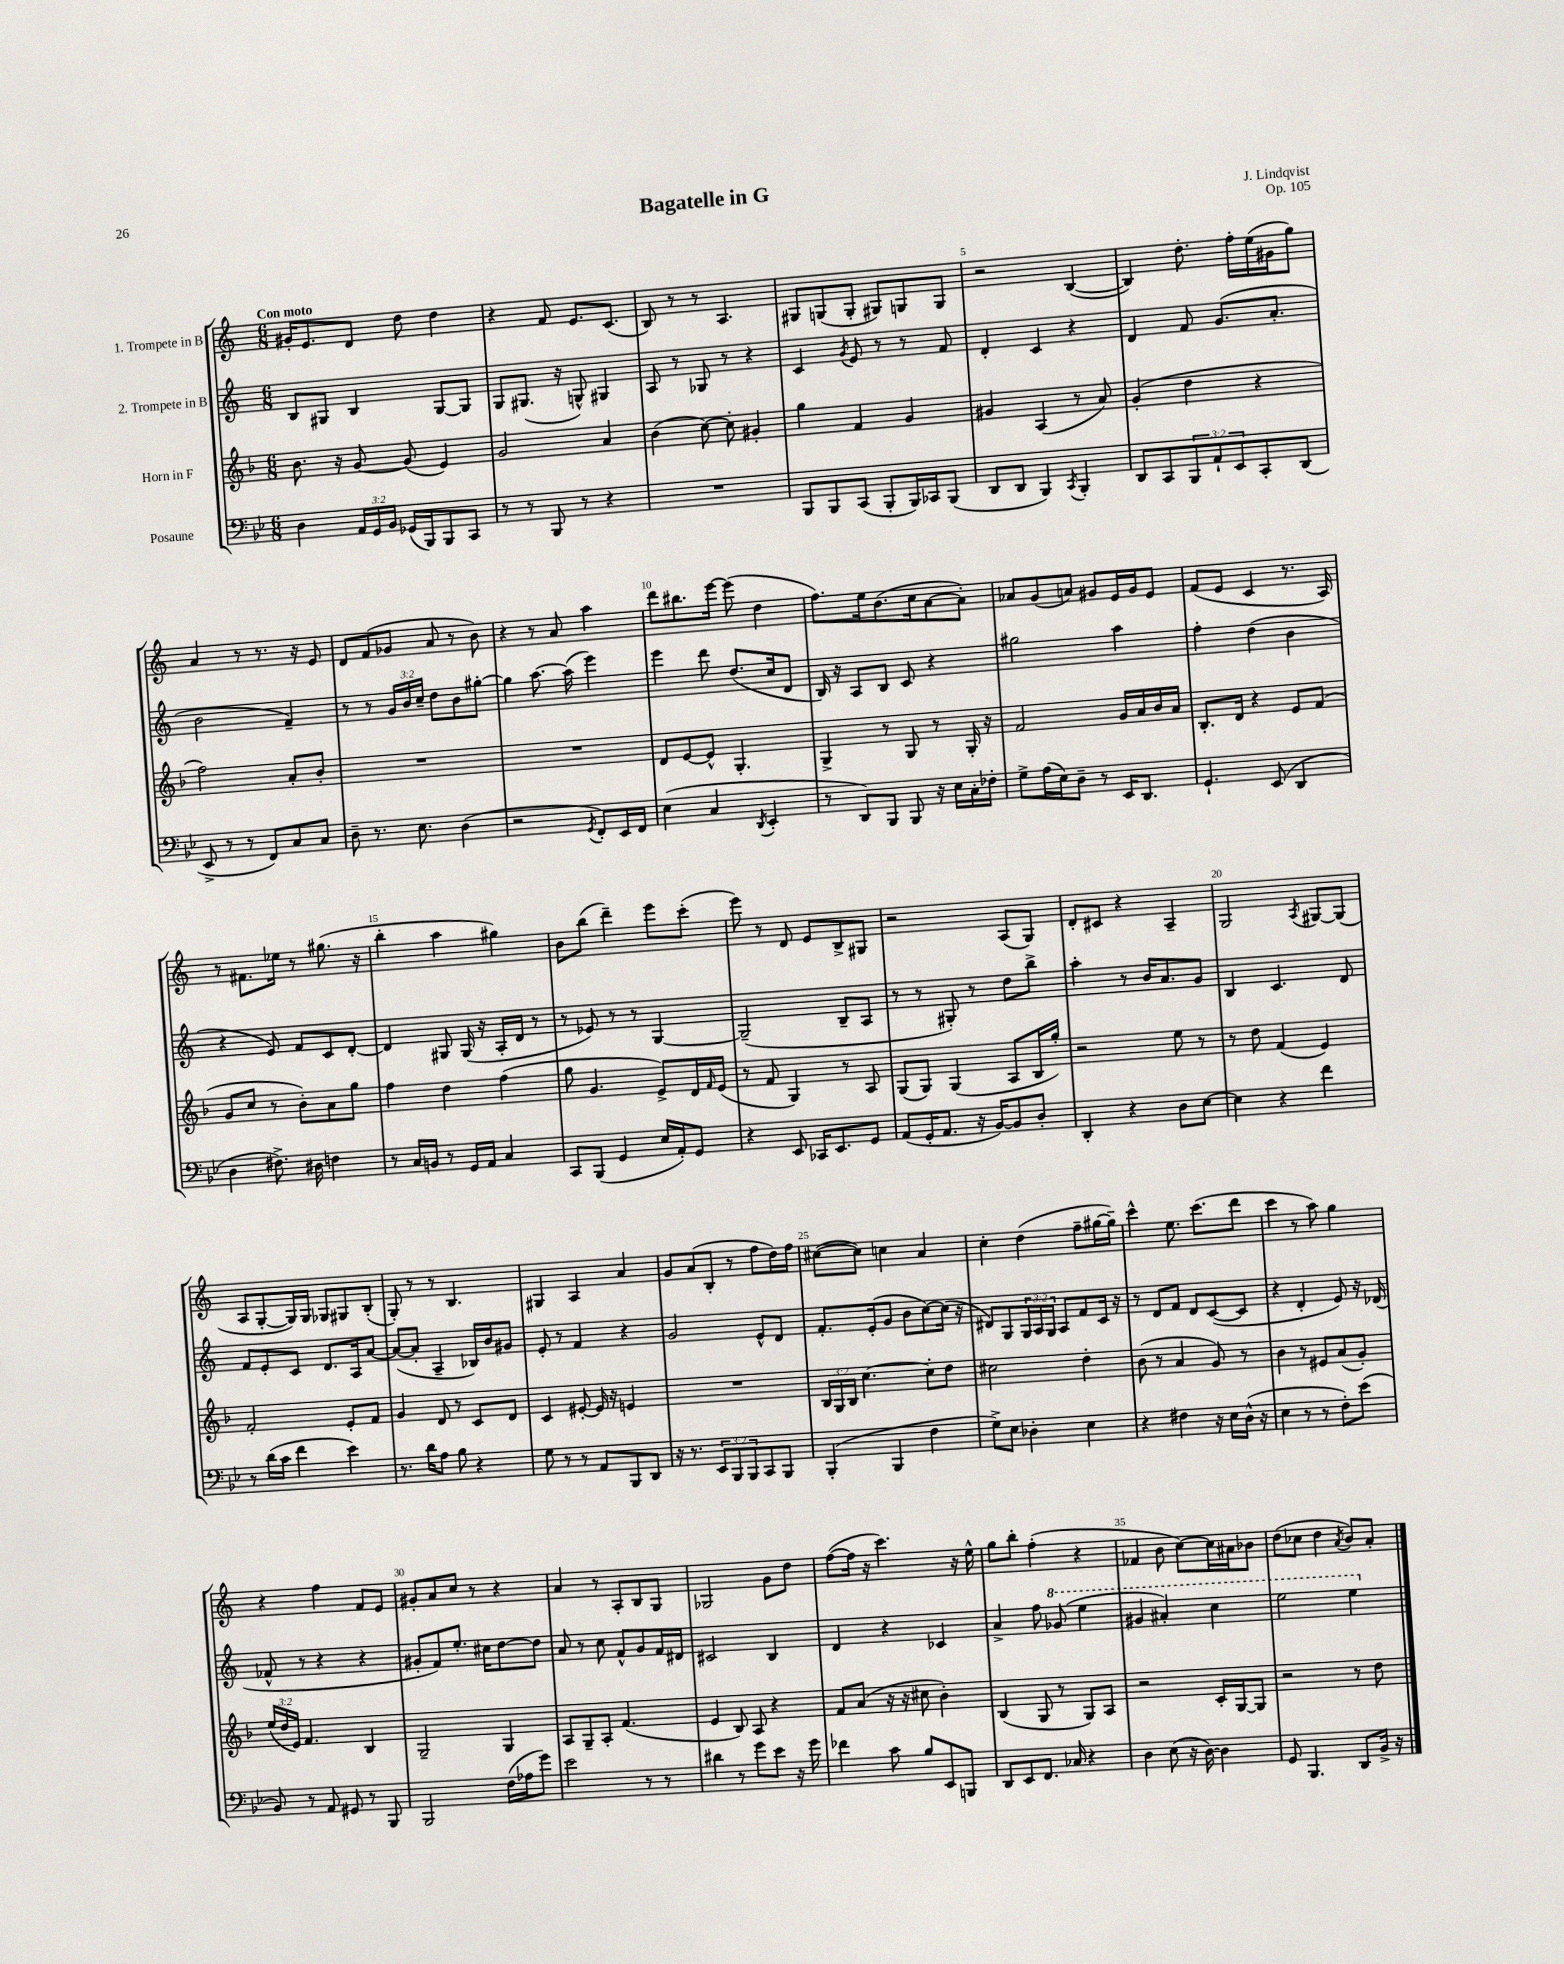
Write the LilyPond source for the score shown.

\header { title = "Bagatelle in G" composer = "J. Lindqvist" opus = "Op. 105" }
<<
\new StaffGroup <<
\new Staff = "s0" \with { instrumentName = "1. Trompete in B" } {
    \clef treble \key c \major \numericTimeSignature \time 6/8 \tempo "Con moto"
    gis'16-. e'8. d'8 d''8 d''4 |
    r4 f'8 e'8. c'8.( |
    b8) r8 r8 a4. |
    gis8 g8( g8-. gis8) g8 g8 |
    r2 b4~( |
    b4) d''8.-. f''16-. e''16( gis'16 g''8) |
    a'4 r8 r8. r16 e'8 |
    d'8 f'8( ges'8 a'8 r8 b'8) |
    r4 r8 a'8 a''4 |
    d'''8 bis''8. e'''16~ e'''8( d''4 |
    f''8.) e''16 b'8.( c''16 a'8~ a'8-.) |
    aes'8 g'8( a'8) gis'8 e'16 gis'16 e'8 |
    f'8( e'8 c'4 r8. a16) |
    r8 fis'8. ees''16 r8 gis''8.( r16 |
    b''4-. a''4 gis''4) |
    b'8 b''8( d'''4--) e'''8 c'''8-.( |
    e'''8) r8 d'8 e'8 b8-> gis8 |
    r2 a8( g8) |
    d'8-. cis'8 r4 a4-- |
    g2 \acciaccatura { a8 } gis8~ gis8( |
    a8 g8~-. g16) g16 ges8 gis8 b8-.( |
    g8-.) r8 r8 b4. |
    gis4 a4 a'4 |
    g'8 a'8( b8-. r8 f''8 d''16) f''16 |
    cis''8~( cis''8) c''4 a'4 |
    c''4-. d''4( f''8-- gis''16~ gis''16--) |
    c'''4-^ e''8. c'''8.( d'''8 |
    c'''4 r8 a''8) g''4 |
    r4 f''4 f'8 e'8 |
    gis'8-. a'8 c''8 r8 r4 |
    a'4 r8 a8-. b8 g8 |
    ges2 g'8 d''8 |
    f''8~( f''16 r16 c'''4.) r16 e''16-^ |
    g''8 b''8-. f''4-.( r4 |
    fes'4 b'8 c''8~) c''16 ais'16 bes'8 |
    d''8( ces''8 d''4 \acciaccatura { a'8 } b'8) a'8-. \bar "|." |
}
\new Staff = "s1" \with { instrumentName = "2. Trompete in B" } {
    \clef treble \key c \major \numericTimeSignature \time 6/8 \override Staff.TupletNumber.text = #tuplet-number::calc-fraction-text
    b8 gis8 b4 gis8~ gis8 |
    g8 gis8.( r16 g8-^) gis4 |
    a8 r8 ges8 r8 r4 |
    c'4 \acciaccatura { g'8 } e'8 r8 r8 f'8 |
    d'4-. c'4 r4 |
    d'4 f'8 g'8.( a'8.-. |
    b'2 f'4--) |
    r8 r8 \tuplet 3/2 { g'16 b'16 c''16-- } d''8 b'8 gis''8~-. |
    gis''4 a''8.~ a''16( e'''4) |
    e'''4 d'''8 d''8.( c''16 d'8 |
    b16) r16 a8 b8 c'8 r4 |
    gis''2 a''4 |
    f''4-. d''4( b'4 |
    r4 e'8) f'8 c'8 d'8~-. |
    d'4 gis8 gis16( r16 a16-. d'16 r8 |
    r8 ees'8) r8 r8 g4~ |
    g2--( b8-- a8 |
    r8 r8 gis8-.) r8 d''8 b''8-> |
    a''4-. r8 b'16 a'8. g'8 |
    b4 c'4. d'8 |
    f'8 e'8-. c'8 d'8. a16 a'8~ |
    a'8~( a'8-. a4-- bes16) b'16 gis'8 |
    e'8-. r8 f'4 r4 |
    g'2 e'8-^ d'8 |
    f'8.-. e'16-.( g'8 b'8 c''8~) c''16( r16 |
    dis'8) g8 \tuplet 3/2 { g16 a16 g16 } a8 f'8 c'16 r16 |
    r8 d'8 f'8 d'8 c'8~( c'8 |
    r4 d'4-. e'8) r16 des'16( |
    fes'8-^ r8 r4 r4 |
    gis'8-. f'8) e''8.-. cis''16 d''8~ d''8 |
    a'8 r8 c''8 f'8-^ g'8 f'16 dis'16 |
    cis'2 b4 |
    d'4 r4 ces'4 |
    a'4-> f''8 \ottava #1 ges''8( e'''4 |
    gis''4 ais''4-.) c'''4 |
    e'''2 e'''4 \ottava #0 \bar "|." |
}
\new Staff = "s2" \with { instrumentName = "Horn in F" } {
    \clef treble \key f \major \numericTimeSignature \time 6/8 \override Staff.TupletNumber.text = #tuplet-number::calc-fraction-text
    bes'8. r16 g'8~ g'8( e'4) |
    g'2 a'4 |
    bes'4( c''8~) c''8-. gis'4-. |
    g''4 f'4 g'4 |
    gis'4 a4( r8 a'8) |
    g'4-.( d''4 r4 |
    f''2) a'8-. bes'8-. |
    R2. |
    R2. |
    d'8 e'8~ e'8-^ g4.-. |
    g4-> r8 g8 r8 g16-. r16 |
    f'2 g'16 a'16 bes'16 a'16 |
    bes8.-. d'16 r4 e'8 f'8( |
    g'8 c''8 r8 bes'8-.) a'8 g''8 |
    f''4 d''4 f''4( |
    g''8 g'4. e'8->) d'16 \grace { f'16 } e'16( |
    r8 f'8 g4) r8 a8 |
    g8( g8) g4( a8 bes16 g''16-.) |
    r2 e''8 r8 |
    r8 d''8 f'4( e'4) |
    f'2-. e'8-. f'8 |
    g'4 d'8 r8 c'8 d'8 |
    c'4 eis'8~-. eis'16 r16 e'4 |
    R2. |
    \tuplet 3/2 { bes16 g16 bes16 } c''4.~ c''8-. d''8 |
    cis''2 d''4-. |
    bes'8( r8 a'4 g'8) r8 |
    bes'4 r8 eis'8 a'8( g'8-.) |
    \tuplet 3/2 { e''16( d''16 e'16) } f'4. bes4 |
    g2-- g4 |
    a8 g8-- a8-. f'4.( |
    e'4 bes8) a8 r4 |
    f'8 a'8( r16 r16 cis''8 bes'4-.) |
    bes4( g8 r8 g8) a8 |
    r2 c'16-. g16~ g8 |
    r2 r8 d''8 \bar "|." |
}
\new Staff = "s3" \with { instrumentName = "Posaune" } {
    \clef bass \key bes \major \numericTimeSignature \time 6/8 \override Staff.TupletNumber.text = #tuplet-number::calc-fraction-text
    d4 \tuplet 3/2 { a,16 g,16 bes,16 } ges,16( bes,,16) bes,,8 c,8 |
    r8 r8 bes,,8 r8 r4 |
    R2. |
    bes,,8 bes,,8 c,8( bes,,8-. bes,,16) ces,16 bes,,8( |
    d,8 d,8 bes,,4) \acciaccatura { c,8 } bes,,4-. |
    d,8 c,8 \tuplet 3/2 { bes,,8 a,8-! ees,8 } c,8-. d,8( |
    ees,8-> r8 r8 f,8) c8 c8 |
    d8-- r8. ees8. d4( |
    r2 \acciaccatura { g,8 } f,8-.) ees,16 f,16 |
    ees4( c4 \acciaccatura { d,8 } ees,4-. |
    r8 d,8) bes,,8 bes,,8 r16 ees16 c16-. fes16-. |
    g8-> a16( ees16) d8-- r8 ees,16 d,8. |
    g,4.-! ees,8( d,4 |
    d4 fis8.->) dis16 f4 |
    r8 c16 b,16 r8 g,16 a,16 c4 |
    c,8 bes,,8( g,4 ees16 a,16-.) g,8 |
    r4 ees,8 ces,16 ees,8. g,8 |
    a,8( g,16-. a,8. r16 bes,16~) bes,8 d8-. |
    d,4-. r4 d8 ees8~ |
    ees4 r4 f'4 |
    r8 d'16( c'16 f'4 ees'4) |
    r8. d'16 a8 bes8 r4 |
    g8 r8 r8 a,8 bes,,8 d,8 |
    r16 r8. \tuplet 3/2 { ees,8 bes,,8 bes,,8 } c,8 bes,,8 |
    bes,,4-.( bes,,4 f4 |
    g8->) ees8 des4-. ees4 |
    r4 fis4 r16 ees16 d16-^( r16 |
    ees4 r8 r8 f8-.) ees'8( |
    bes,8) r8 a,8 gis,8 r8 bes,,8 |
    bes,,2 f16( aes16 g'8) |
    ees'2 r8 r8 |
    dis'4 r8 g'8 ees'8 r16 g'16 |
    fes'4 c'8 bes8 ees,8 b,,8 |
    d,8 ees,8 f,8. ces16 r4 |
    d4 ees8( r16 d16~) d4 |
    g,8 bes,,4. d,8 bes,16-> r16 \bar "|." |
}
>>
>>
\layout { \context { \Score \override BarNumber.break-visibility = ##(#f #t #t) barNumberVisibility = #(every-nth-bar-number-visible 5) } }
